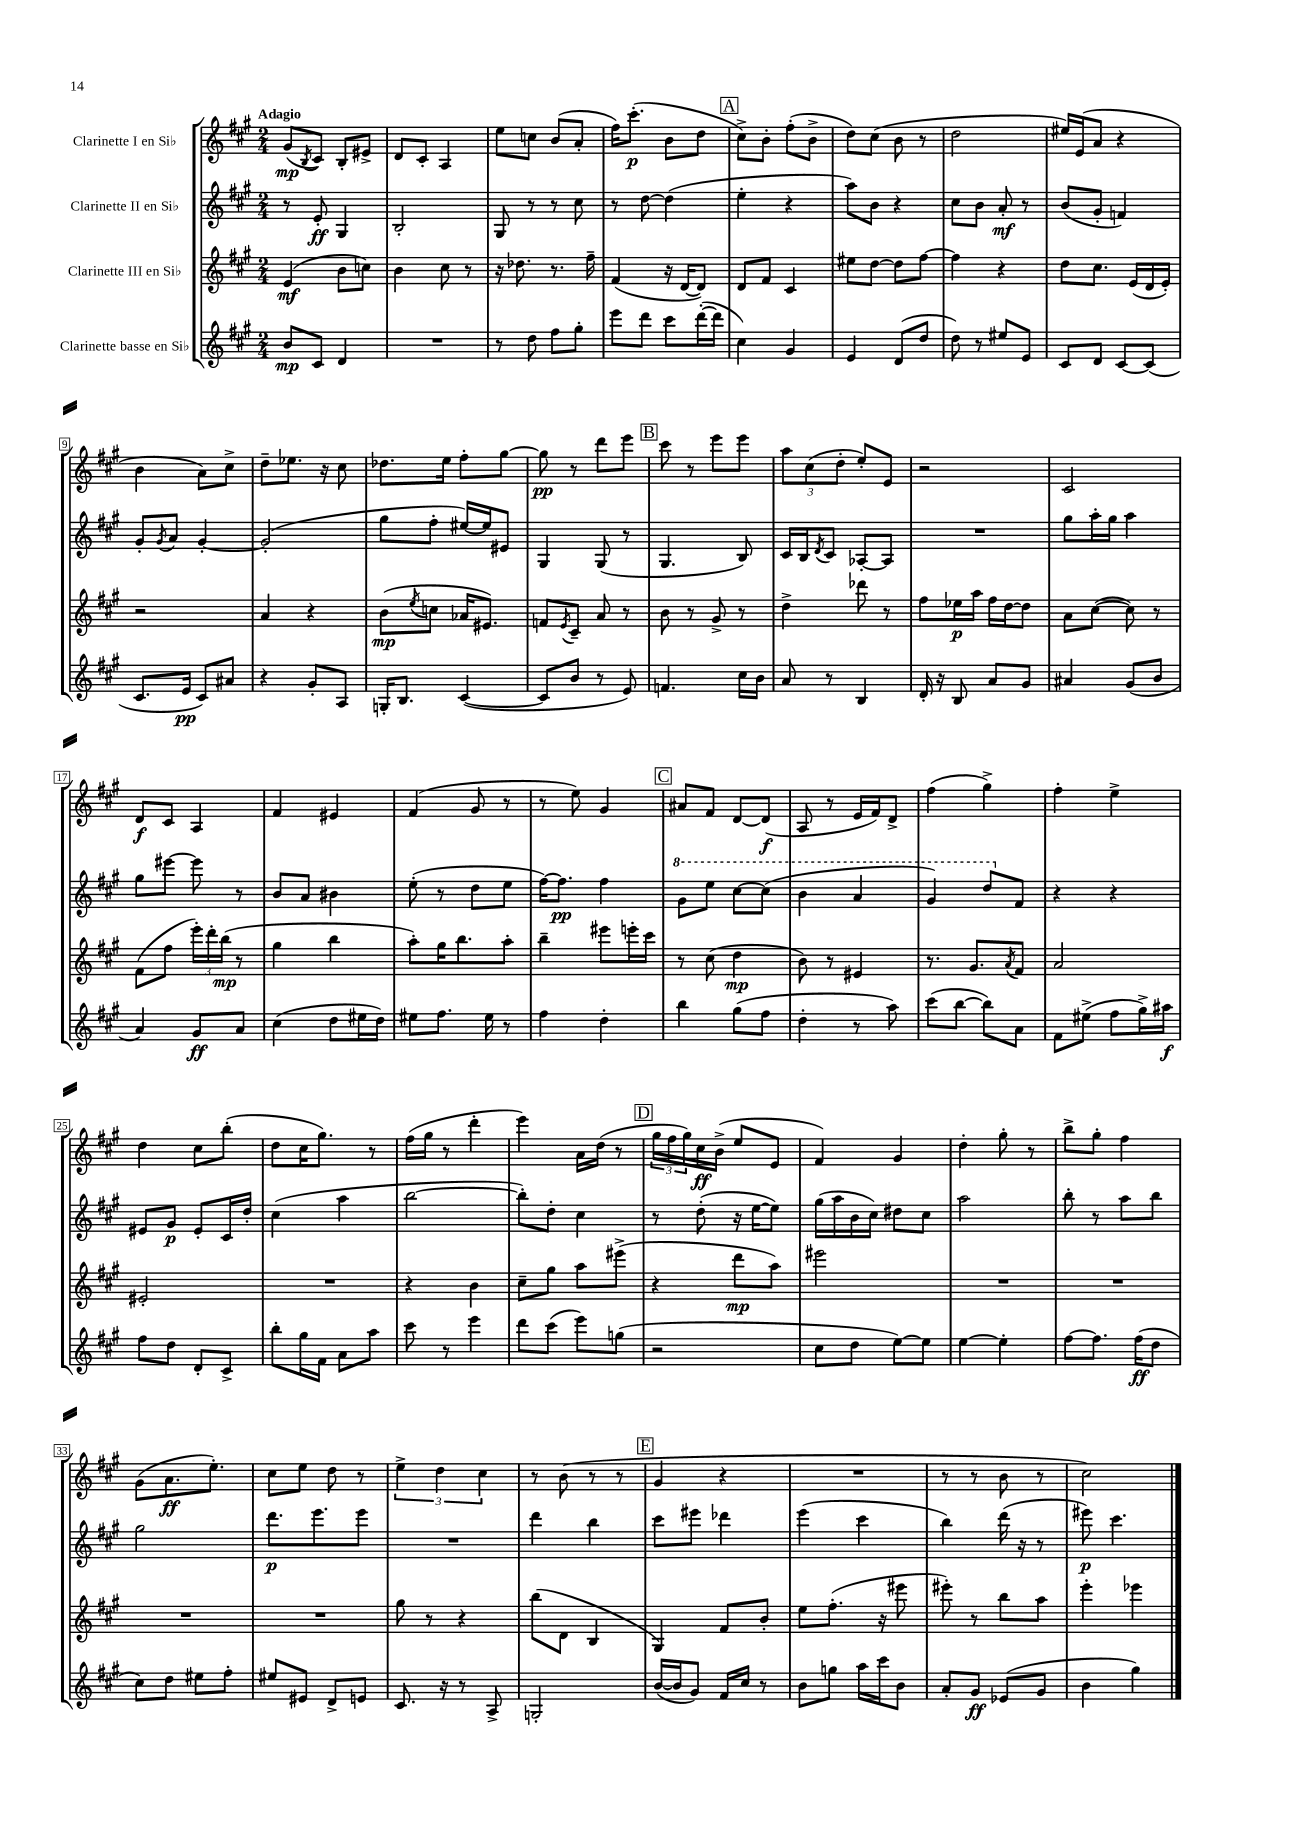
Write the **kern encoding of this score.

**kern	**dynam	**kern	**dynam	**kern	**dynam	**kern	**dynam
*part4	*part4	*part3	*part3	*part2	*part2	*part1	*part1
*staff4	*staff4	*staff3	*staff3	*staff2	*staff2	*staff1	*staff1
*I"Clarinette basse en Si♭	*	*I"Clarinette III en Si♭	*	*I"Clarinette II en Si♭	*	*I"Clarinette I en Si♭	*
*clefG2	*	*clefG2	*	*clefG2	*	*clefG2	*
*k[f#c#g#]	*	*k[f#c#g#]	*	*k[f#c#g#]	*	*k[f#c#g#]	*
*M2/4	*	*M2/4	*	*M2/4	*	*M2/4	*
=1	=1	=1	=1	=1	=1	=1	=1
!	!	!	!	!	!	!LO:TX:a:B:t=Adagio	!
8b/L	mp	(4e/	mf	8r	.	(8g#/L	mp
.	.	.	.	.	.	8qB/	.
8c#/J	.	.	.	8e'/	ff	8c#/J)	.
4d/	.	8b\L	.	4G#/	.	8B'/L	.
.	.	8ccn\J)	.	.	.	8e#X^/J	.
=2	=2	=2	=2	=2	=2	=2	=2
2r	.	4b\	.	2B'/	.	8d/L	.
.	.	.	.	.	.	8c#'/J	.
.	.	8cc#\	.	.	.	4A/	.
.	.	8r	.	.	.	.	.
=3	=3	=3	=3	=3	=3	=3	=3
8r	.	16r	.	8G#/	.	8ee\L	.
.	.	8.dd-X\	.	.	.	.	.
8dd\	.	.	.	8r	.	8ccn\J	.
8ff#\L	.	8.r	.	8r	.	(8b/L	.
8gg#'\J	.	.	.	8cc#\	.	8a'/J	.
.	.	16ff#~\	.	.	.	.	.
=4	=4	=4	=4	=4	=4	=4	=4
8eee\L	.	(4f#/	.	8r	.	16ff#\KL)	.
.	.	.	.	.	.	(8.ccc#'\J	p
8ddd\J	.	.	.	[8dd\	.	.	.
8ccc#\L	.	16r	.	(4dd\]	.	8b\L	.
.	.	[16d/KL	.	.	.	.	.
([16ddd'\L	.	8d/J])	.	.	.	8dd\J	.
16ddd\JJ]	.	.	.	.	.	.	.
!!LO:REH:place=s1:t=A
=5	=5	=5	=5	=5	=5	=5	=5
4cc#\)	.	8d/L	.	4ee'\	.	8cc#^\L)	.
.	.	8f#/J	.	.	.	8b'\J	.
4g#/	.	4c#/	.	4r	.	(8ff#'\L	.
.	.	.	.	.	.	8b^\J	.
=6	=6	=6	=6	=6	=6	=6	=6
4e/	.	8ee#X\L	.	8aa\L)	.	8dd\L)	.
.	.	[8dd\J	.	8b\J	.	(8cc#\J	.
(8d/L	.	8dd\L]	.	4r	.	8b\	.
8dd/J	.	[8ff#\J	.	.	.	8r	.
=7	=7	=7	=7	=7	=7	=7	=7
8dd\)	.	4ff#\]	.	8cc#\L	.	2dd\	.
8r	.	.	.	8b\J	.	.	.
8ee#X/L	.	4r	.	8a'/	mf	.	.
8e/J	.	.	.	8r	.	.	.
=8	=8	=8	=8	=8	=8	=8	=8
8c#/L	.	8dd\L	.	(8b/L	.	16ee#X/LL)	.
.	.	.	.	.	.	(16e/J	.
8d/J	.	8.cc#\J	.	8g#'/J	.	8a/J	.
[8c#/L	.	.	.	4fn/)	.	4r	.
.	.	(16e/LL	.	.	.	.	.
(8c#/J]	.	16d/	.	.	.	.	.
.	.	16e'/JJ)	.	.	.	.	.
!!LO:LB:g=z
=9	=9	=9	=9	=9	=9	=9	=9
8.c#/L	.	2r	.	8g#'/L	.	4b\	.
.	.	.	.	8qg#/	.	.	.
.	.	.	.	8a/J	.	.	.
16e/Jk	pp	.	.	.	.	.	.
8c#/L)	.	.	.	[4g#'/	.	8a\L)	.
8a#X/J	.	.	.	.	.	8cc#^\J	.
=10	=10	=10	=10	=10	=10	=10	=10
4r	.	4a/	.	(2g#'/]	.	8dd~\L	.
.	.	.	.	.	.	8.ee-X\J	.
8g#'/L	.	4r	.	.	.	.	.
.	.	.	.	.	.	16r	.
8A/J	.	.	.	.	.	8cc#\	.
=11	=11	=11	=11	=11	=11	=11	=11
16Gn'/KL	.	(8b\L	mp	8gg#\L	.	8.dd-X\L	.
8.B/J	.	.	.	.	.	.	.
.	.	8qee/	.	.	.	.	.
.	.	8ccn\J	.	8ff#'\J	.	.	.
.	.	.	.	.	.	16ee\Jk	.
([4c#/	.	16a-X/KL	.	[16ee#X/LL)	.	8ff#'\L	.
.	.	8.e#X/J)	.	16ee#/J]	.	.	.
.	.	.	.	8e#X/J	.	[8gg#\J	.
=12	=12	=12	=12	=12	=12	=12	=12
8c#/L]	.	8fn/L	.	4G#/	.	8gg#\]	pp
.	.	8qe/	.	.	.	.	.
8b/J	.	8c#~/J	.	.	.	8r	.
8r	.	8a/	.	(8G#/	.	8ddd\L	.
8e/)	.	8r	.	8r	.	8eee\J	.
!!LO:REH:place=s1:t=B
=13	=13	=13	=13	=13	=13	=13	=13
4.fn/	.	8b\	.	4.G#/	.	8ccc#\	.
.	.	8r	.	.	.	8r	.
.	.	8g#^/	.	.	.	8eee\L	.
16cc#\LL	.	8r	.	8B/)	.	8eee\J	.
16b\JJ	.	.	.	.	.	.	.
=14	=14	=14	=14	=14	=14	=14	=14
8a/	.	4dd^\	.	16c#/LL	.	12aa\L	.
.	.	.	.	16B/J	.	.	.
.	.	.	.	.	.	(12cc#\	.
.	.	.	.	8qd/	.	.	.
8r	.	.	.	8c#/J	.	.	.
.	.	.	.	.	.	12dd'\J	.
4B/	.	8ddd-X\	.	[8A-X'/L	.	8ee'/L)	.
.	.	8r	.	8A-/J]	.	8e/J	.
=15	=15	=15	=15	=15	=15	=15	=15
16d'/	.	8ff#\L	.	2r	.	2r	.
16r	.	.	.	.	.	.	.
8B/	.	16ee-X\L	p	.	.	.	.
.	.	16aa\JJ	.	.	.	.	.
8a/L	.	16ff#\LL	.	.	.	.	.
.	.	[16dd\J	.	.	.	.	.
8g#/J	.	8dd\J]	.	.	.	.	.
=16	=16	=16	=16	=16	=16	=16	=16
4a#X/	.	8a\L	.	8gg#\L	.	2c#/	.
.	.	([8cc#\J	.	16aa'\L	.	.	.
.	.	.	.	16gg#\JJ	.	.	.
(8g#/L	.	8cc#\])	.	4aa\	.	.	.
8b/J	.	8r	.	.	.	.	.
!!LO:LB:g=z
=17	=17	=17	=17	=17	=17	=17	=17
4a/)	.	(8f#\L	.	8gg#\L	.	8d/L	f
.	.	8ff#\J	.	[8eee#X\J	.	8c#/J	.
8g#/L	ff	24eee'\LL)	.	8eee#\]	.	4A/	.
.	.	24ddd'\	.	.	.	.	.
.	.	(24bb\JJ	mp	.	.	.	.
8a/J	.	8r	.	8r	.	.	.
=18	=18	=18	=18	=18	=18	=18	=18
(4cc#\	.	4gg#\	.	8b/L	.	4f#/	.
.	.	.	.	8a/J	.	.	.
8dd\L	.	4bb\	.	4b#X\	.	4e#X/	.
16ee#X\L	.	.	.	.	.	.	.
16dd\JJ)	.	.	.	.	.	.	.
=19	=19	=19	=19	=19	=19	=19	=19
8ee#X\L	.	8aa'\L)	.	(8ee'\	.	(4f#/	.
8.ff#\J	.	16gg#\K	.	8r	.	.	.
.	.	8.bb\	.	.	.	.	.
.	.	.	.	8dd\L	.	8g#/	.
16ee#\	.	.	.	.	.	.	.
8r	.	8aa'\J	.	8ee\J	.	8r	.
=20	=20	=20	=20	=20	=20	=20	=20
4ff#\	.	4bb~\	.	[16ff#\KL)	.	8r	.
.	.	.	.	8.ff#\J]	pp	.	.
.	.	.	.	.	.	8ee\)	.
4dd'\	.	8eee#X\L	.	4ff#\	.	4g#/	.
.	.	16eeen'\L	.	.	.	.	.
.	.	16ccc#\JJ	.	.	.	.	.
!!LO:REH:place=s1:t=C
=21	=21	=21	=21	=21	=21	=21	=21
*	*	*	*	*8va	*	*	*
4bb\	.	8r	.	8gg#\L	.	8a#X/L	.
.	.	(8cc#\	.	8eee\J	.	8f#/J	.
(8gg#\L	.	4dd\	mp	[8ccc#\L	.	[8d/L	.
8ff#\J	.	.	.	(8ccc#\J]	.	(8d/J]	f
=22	=22	=22	=22	=22	=22	=22	=22
4dd'\	.	8b\)	.	4bb\	.	8A/	.
.	.	8r	.	.	.	8r	.
8r	.	4e#X/	.	4aa/	.	16e/LL	.
.	.	.	.	.	.	16f#/J)	.
8aa\)	.	.	.	.	.	8d^/J	.
=23	=23	=23	=23	=23	=23	=23	=23
(8ccc#\L	.	8.r	.	4gg#/)	.	(4ff#\	.
[8bb\J	.	.	.	.	.	.	.
.	.	8.g#/L	.	.	.	.	.
8bb\L])	.	.	.	8ddd/L	.	4gg#^\)	.
.	.	8qa/	.	.	.	.	.
*	*	*	*	*X8va	*	*	*
8a\J	.	8f#/J	.	8f#/J	.	.	.
=24	=24	=24	=24	=24	=24	=24	=24
8f#\L	.	2a/	.	4r	.	4ff#'\	.
(8ee#X^\J	.	.	.	.	.	.	.
8ff#\L	.	.	.	4r	.	4ee^\	.
16gg#^\L)	.	.	.	.	.	.	.
16aa#X\JJ	f	.	.	.	.	.	.
!!LO:LB:g=z
=25	=25	=25	=25	=25	=25	=25	=25
8ff#\L	.	2e#X'/	.	8e#X/L	.	4dd\	.
8dd\J	.	.	.	8g#/J	p	.	.
8d'/L	.	.	.	8e#'/L	.	8cc#\L	.
8c#^/J	.	.	.	16c#/L	.	(8bb'\J	.
.	.	.	.	16dd'/JJ	.	.	.
=26	=26	=26	=26	=26	=26	=26	=26
8bb'\L	.	2r	.	(4cc#\	.	8dd\L	.
16gg#\L	.	.	.	.	.	16cc#\K	.
16f#\JJ	.	.	.	.	.	8.gg#\J)	.
8a\L	.	.	.	4aa\	.	.	.
8aa\J	.	.	.	.	.	8r	.
=27	=27	=27	=27	=27	=27	=27	=27
8ccc#\	.	4r	.	[2bb\	.	(16ff#\LL	.
.	.	.	.	.	.	16gg#\JJ	.
8r	.	.	.	.	.	8r	.
4eee\	.	4b\	.	.	.	4ddd'\	.
=28	=28	=28	=28	=28	=28	=28	=28
8ddd\L	.	8cc#~\L	.	8bb'\L])	.	4eee\)	.
(8ccc#\J	.	8gg#\J	.	8dd'\J	.	.	.
8eee\L)	.	8aa\L	.	4cc#\	.	16a\LL	.
.	.	.	.	.	.	(16dd\JJ	.
(8ggn\J	.	(8eee#X^\J	.	.	.	8r	.
!!LO:REH:place=s1:t=D
=29	=29	=29	=29	=29	=29	=29	=29
2r	.	4r	.	8r	.	24gg#\LL	.
.	.	.	.	.	.	24ff#\	.
.	.	.	.	.	.	24gg#\)	.
.	.	.	.	(8dd'\	.	16cc#\	ff
.	.	.	.	.	.	(16b^\JJ	.
.	.	8ddd\L	mp	16r	.	8ee/L	.
.	.	.	.	[16ee\KL	.	.	.
.	.	8aa\J)	.	8ee\J])	.	8e/J	.
=30	=30	=30	=30	=30	=30	=30	=30
8cc#\L	.	2eee#X\	.	(16gg#\LL	.	4f#/)	.
.	.	.	.	16aa\	.	.	.
8dd\J	.	.	.	16b\	.	.	.
.	.	.	.	16cc#\JJ)	.	.	.
[8ee\L)	.	.	.	8dd#X\L	.	4g#/	.
8ee\J]	.	.	.	8cc#\J	.	.	.
=31	=31	=31	=31	=31	=31	=31	=31
[4ee\	.	2r	.	2aa\	.	4dd'\	.
4ee'\]	.	.	.	.	.	8gg#'\	.
.	.	.	.	.	.	8r	.
=32	=32	=32	=32	=32	=32	=32	=32
[8ff#\L	.	2r	.	8bb'\	.	8bb^\L	.
8.ff#\J]	.	.	.	8r	.	8gg#'\J	.
.	.	.	.	8aa\L	.	4ff#\	.
(16ff#\KL	ff	.	.	.	.	.	.
8dd\J	.	.	.	8bb\J	.	.	.
!!LO:LB:g=z
=33	=33	=33	=33	=33	=33	=33	=33
8cc#\L)	.	2r	.	2gg#\	.	(8g#\L	.
8dd\J	.	.	.	.	.	8.a\	ff
8ee#X\L	.	.	.	.	.	.	.
.	.	.	.	.	.	8.ee'\J)	.
8ff#'\J	.	.	.	.	.	.	.
=34	=34	=34	=34	=34	=34	=34	=34
8ee#X/L	.	2r	.	8.ddd\L	p	8cc#\L	.
8e#X/J	.	.	.	.	.	8ee\J	.
.	.	.	.	8.eee\	.	.	.
8d^/L	.	.	.	.	.	8dd\	.
8en/J	.	.	.	8eee\J	.	8r	.
=35	=35	=35	=35	=35	=35	=35	=35
8.c#/	.	8gg#\	.	2r	.	6ee^\	.
.	.	8r	.	.	.	.	.
.	.	.	.	.	.	6dd\	.
16r	.	.	.	.	.	.	.
8r	.	4r	.	.	.	.	.
.	.	.	.	.	.	6cc#\	.
8A^/	.	.	.	.	.	.	.
=36	=36	=36	=36	=36	=36	=36	=36
2Gn'/	.	(8bb\L	.	4ddd\	.	8r	.
.	.	8d\J	.	.	.	(8b\	.
.	.	4B/	.	4bb\	.	8r	.
.	.	.	.	.	.	8r	.
!!LO:REH:place=s1:t=E
=37	=37	=37	=37	=37	=37	=37	=37
([16b/LL	.	4G#/)	.	8ccc#\L	.	4g#/	.
16b/J]	.	.	.	.	.	.	.
8g#/J)	.	.	.	8eee#X\J	.	.	.
16f#/LL	.	8f#/L	.	4ddd-X\	.	4r	.
16cc#/JJ	.	.	.	.	.	.	.
8r	.	8b'/J	.	.	.	.	.
=38	=38	=38	=38	=38	=38	=38	=38
8b\L	.	8ee\L	.	(4eee\	.	2r	.
8ggn\J	.	(8.ff#'\J	.	.	.	.	.
16aa\LL	.	.	.	4ccc#\	.	.	.
16ccc#\J	.	16r	.	.	.	.	.
8b\J	.	8eee#X\	.	.	.	.	.
=39	=39	=39	=39	=39	=39	=39	=39
8a'/L	.	8eee#X'\)	.	4bb\)	.	8r	.
8g#/J	ff	8r	.	.	.	8r	.
(8e-X/L	.	8bb\L	.	(16ddd\	.	8b\	.
.	.	.	.	16r	.	.	.
8g#/J	.	8aa\J	.	8r	.	8r	.
=40	=40	=40	=40	=40	=40	=40	=40
4b\	.	4eee'\	.	8eee#X\)	p	2cc#\)	.
.	.	.	.	4.ccc#\	.	.	.
4gg#\)	.	4eee-X\	.	.	.	.	.
==	==	==	==	==	==	==	==
*-	*-	*-	*-	*-	*-	*-	*-
